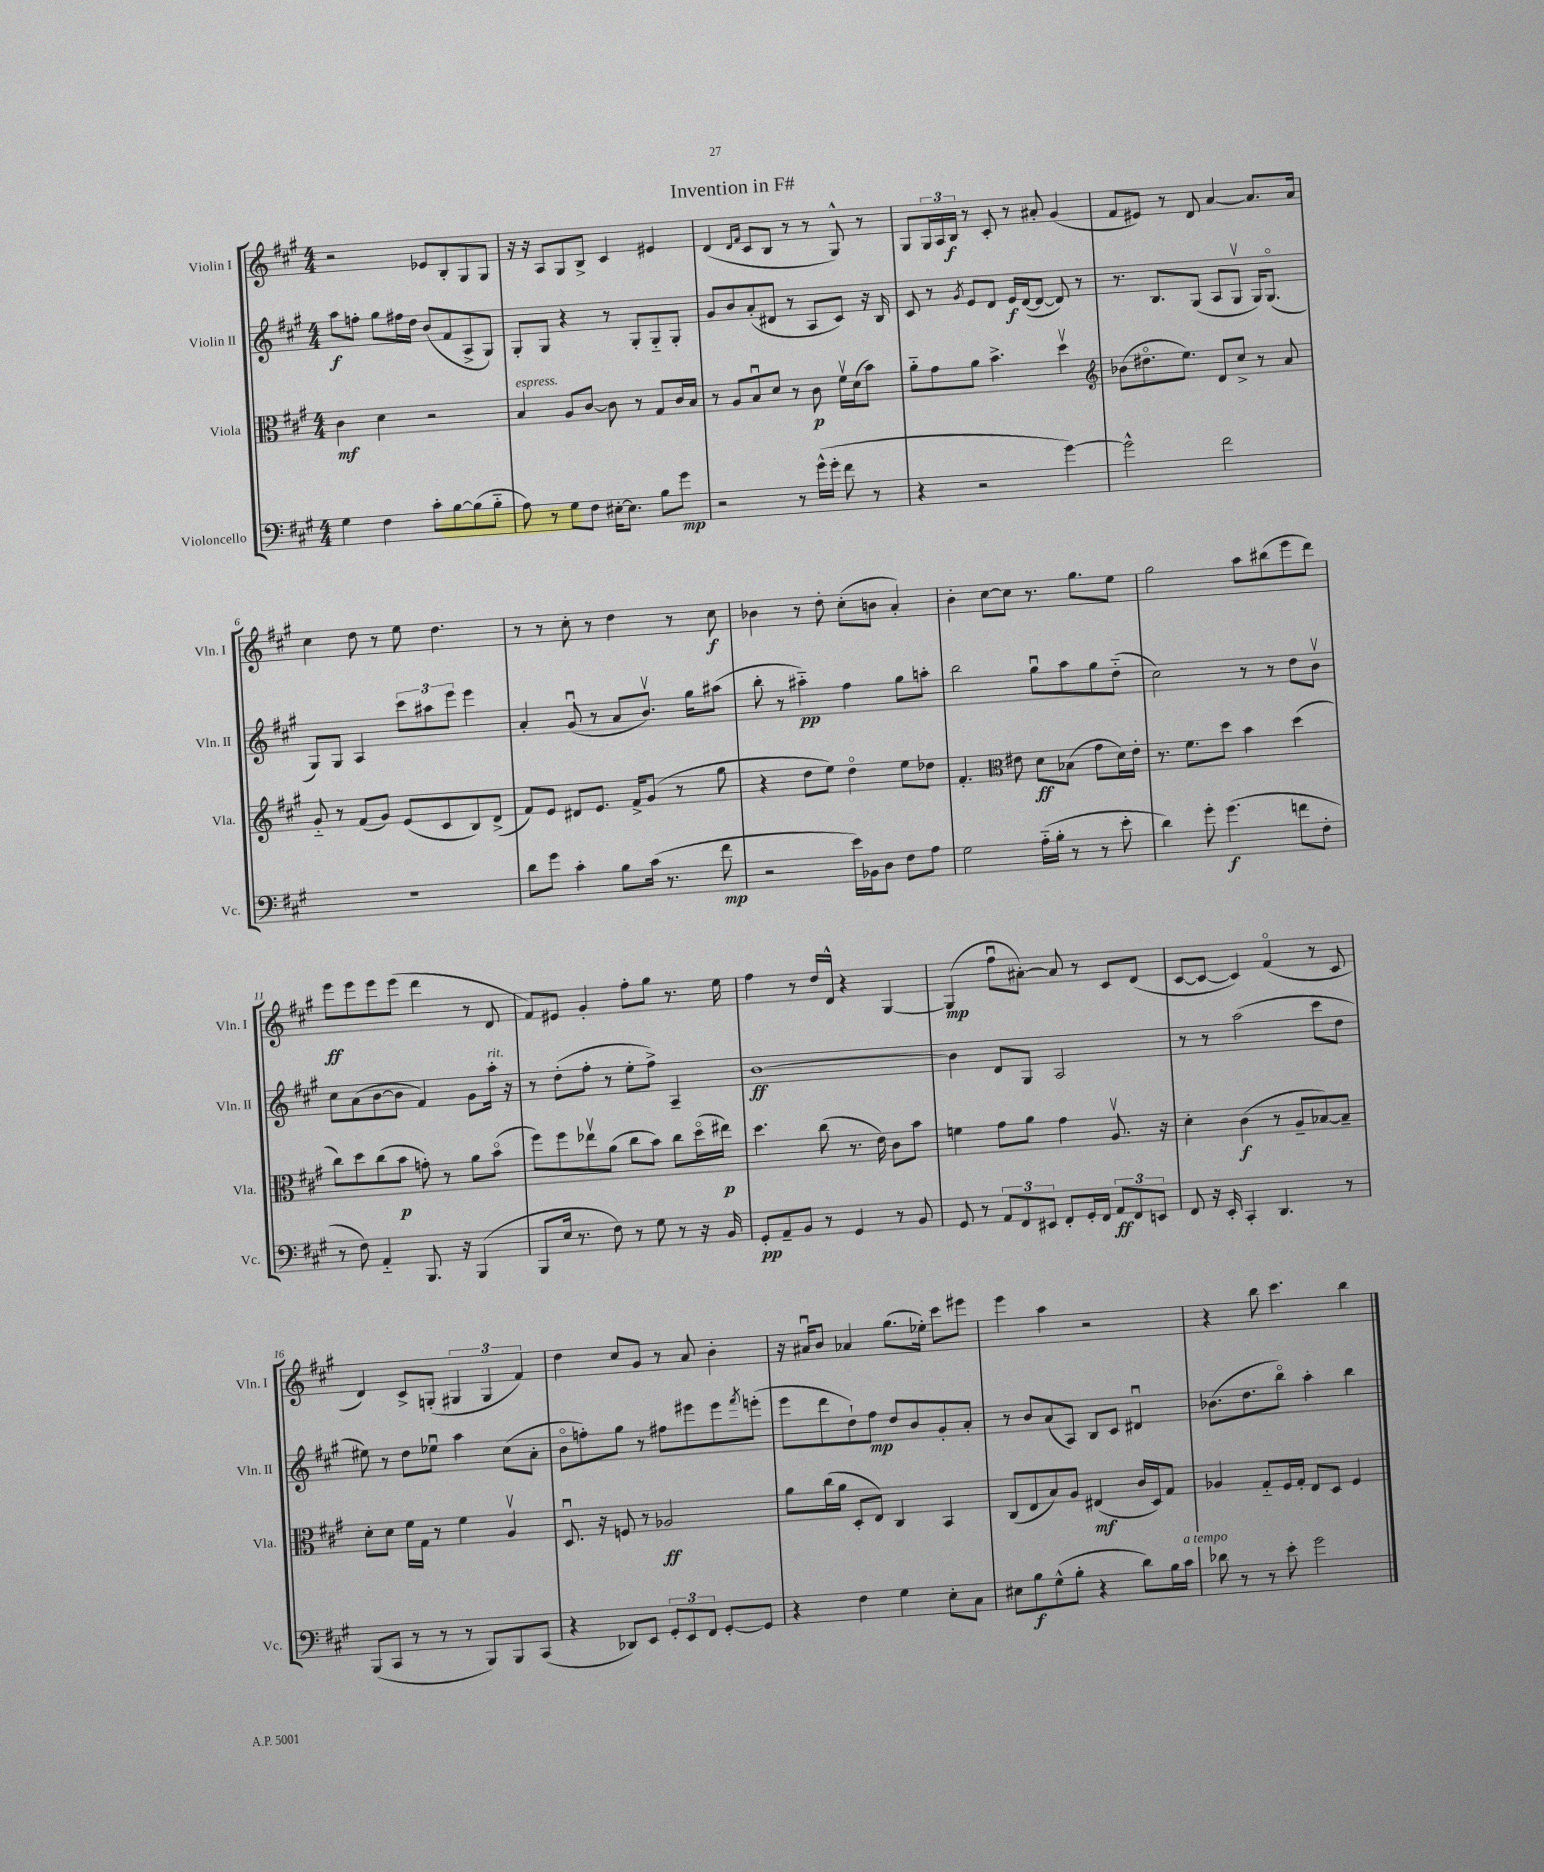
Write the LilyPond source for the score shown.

\header { title = "Invention in F#" }
<<
\new StaffGroup <<
\new Staff = "s0" \with { instrumentName = "Violin I" shortInstrumentName = "Vln. I" } {
    \clef treble \key a \major \numericTimeSignature \time 4/4
    r2 ees'8 b8-. gis8 gis8 |
    r16 r16 a8 gis8 b8-> cis'4 eis'4 |
    d'4( \grace { d'16 fis'16 } cis'8 b8 r8 r8 gis8-^) r8 |
    gis8 \tuplet 3/2 { gis16 a16 b16\f } r8 cis'8-. r8 ais'8-. gis'4( |
    fis'8 eis'8) r8 d'8 a'4~ a'8. a'16 |
    cis''4 d''8 r8 e''8 d''4. |
    r8 r8 cis''8-. r8 d''4 r8 cis''8\f |
    bes'4 r8 d''8-. cis''8-.( b'8 a'4-.) |
    b'4-. cis''8~ cis''8 r8. gis''8. e''8 |
    gis''2 a''8 bis''8( e'''8 d'''8) |
    e'''8\ff e'''8 e'''8 e'''8( d'''4 r8 d'8 |
    fis'8) eis'8 gis'4-. fis''8-. gis''8 r8. e''16 |
    fis''4 r8 d''16 d'16-^ r4 gis4~ |
    gis4\mp( fis''8\downbow ais'8~-.) ais'8 r8 cis'8 d'8( |
    cis'8~ cis'8~ cis'4) fis'4\flageolet( r8 cis'8 |
    d'4) cis'8-> g8-.( \tuplet 3/2 { gis4 gis4 fis'4) } |
    d''4 cis''8 gis'8 r8 a'8 b'4-. |
    r16 ais'16\downbow b'8 aes'4 gis''8.( ees''16-.) cis'''8 eis'''8 |
    e'''4 a''4 r2 |
    r4 b''8 cis'''4. b''4 \bar "|." |
}
\new Staff = "s1" \with { instrumentName = "Violin II" shortInstrumentName = "Vln. II" } {
    \clef treble \key a \major \numericTimeSignature \time 4/4
    a''8\f f''8-. gis''8 fis''16 d''16 b'8( fis'8 a8-> gis8) |
    gis8-. gis8 r4 r8 gis8-. gis8-_ gis8-. |
    gis'8 b'8 a'8-.( dis'8 r8 a8 cis'8) r16 b16 |
    cis'8 r8 \acciaccatura { gis'8 } e'8 d'8 e'16\f d'16~( d'8~ d'8) r8 |
    r8. b8. gis8( a8 gis8\upbow gis16) gis8.\flageolet( |
    gis8) gis8 a4 \tuplet 3/2 { cis'''8 ais''8 e'''8 } e'''4 |
    a'4-. gis'8\downbow( r8 a'8 b'8.\upbow) gis''16 ais''8( |
    b''8-. r8 ais''4-_\pp) fis''4 gis''8 a''8-. |
    b''2 gis''8\downbow a''8 gis''8 d''8-_( |
    cis''2) r8 r8 d''8 b'8\upbow |
    cis''8 a'8( b'8~ b'8 fis'4) gis'8 a''16-.^\markup { \italic "rit." } r16 |
    r8 d''8-.( fis''8-. r8 e''8-. fis''8->) a4-- |
    b'1~\ff |
    b'4 d'8 gis8 a2 |
    r8 r8 a''2( cis'''8 d''8 |
    eis''8) r8 d''8 ees''8\downbow a''4 cis''8( a'8-. |
    b'8\flageolet f''8-.) gis''8 r8 fis''8 eis'''8 eis'''8 \acciaccatura { fis'''8 } e'''8-.( |
    e'''8 d'''8 d''8-!) fis''8\mp d''8 b'8 gis'8-. a'8-. |
    r8 b'8 a'8( a8) b8 cis'8 dis'4\downbow |
    bes'8.( d''8. b''8\flageolet) a''4-. b''4 \bar "|." |
}
\new Staff = "s2" \with { instrumentName = "Viola" shortInstrumentName = "Vla." } {
    \clef alto \key a \major \numericTimeSignature \time 4/4
    cis'4\mf d'4 r2 |
    b4^\markup { \italic "espress." } a8 cis'8~ cis'8 r8 gis8 cis'16 b16 |
    r8 a8 b8\downbow d'8 r8 cis'8\p fis'16\upbow d'16( b'8) |
    a'8-_ gis'8 a'8 b'4.-> d''4\upbow |
    \clef treble bes'8( dis''8.\flageolet e''8.) d'8 cis''8-> r8 a'8 |
    gis'8-_ r8 fis'8( gis'8) e'8( cis'8 b8) d'8->( |
    fis'8) e'8 dis'8 e'8. fis'16-> gis'8( r8 gis''8 |
    r4 d''8 e''8) d''4\flageolet e''8 des''8 |
    fis'4.-. \clef alto eis'8 d'8\ff bes8( gis'8 d'16) eis'16-. |
    r8. fis'8. d''8 b'4 d''4( |
    cis''8) d''8 cis''8( b'8\p g'8-.) r8 a'8 b'8\flageolet( |
    fis''8) fis''8 ees''8\upbow a'8( cis''8 b'8) cis''8 d''16\flageolet( eis''16\p) |
    d''4. cis''8( r8. e'16) cis'8 b'8 |
    f'4 gis'8 a'8 gis'4 a8.\upbow r16 |
    d'4-. cis'4\f( r8 a8-- bes8~) bes8-- |
    d'8-. d'8 fis'16 gis16 r8 fis'4 a4\upbow |
    d8.\downbow r16 f8 r8 aes2\ff |
    a'8 cis''16( a'16 d8-. e8) cis4 b,4 |
    cis8( e8 b8) a8 eis4\mf( cis'16 d16) gis8 |
    aes4 gis8-_ fis16 gis16-. e8 d8 fis4 \bar "|." |
}
\new Staff = "s3" \with { instrumentName = "Violoncello" shortInstrumentName = "Vc." } {
    \clef bass \key a \major \numericTimeSignature \time 4/4
    gis4 fis4 cis'8-. b8~ b8( b8-_ |
    a8) r8 gis8 fis8 eis16~-. eis8. b8 gis'8\mp |
    r2 r8 gis'16-^( gis'16-. fis'8 r8 |
    r4 r2 gis'4~) |
    gis'2-^ fis'2 |
    R1 |
    d'8 gis'8 cis'4-. b8 cis'16( r8. fis'8\mp |
    r2 e'16) bes,16 d8 fis8 a8 |
    gis2 a16-_( b16-. r8 r8 e'8-. |
    d'4) gis'8-. gis'4.\f( f'8 fis8-. |
    r8 fis8) a,4-_ b,,8. r16 b,,4( |
    b,,8 e16 r8. fis8) r8 gis8 r8 r16 b,16 |
    gis,8-.\pp a,8-- b,8 r8 gis,4 r8 b,8 |
    gis,8 r8 \tuplet 3/2 { a,8 fis,8 eis,8 } fis,8-. gis,16-. fis,16 \tuplet 3/2 { a,8\ff fis,8 e,8 } |
    fis,8 r16 e,16-. cis,4-. d,4. r8 |
    b,,8( cis,8 r8 r8 r8 b,,8) b,,8 cis,8( |
    r4 des,8) e,8 \tuplet 3/2 { gis,8-. e,8 fis,8 } gis,8~-. gis,8 |
    r4 fis4 gis4 e8-. cis8 |
    eis8 b8\f gis8-^( b8-. r4 d'8) b16 cis'16^\markup { \italic "a tempo" } |
    des'8 r8 r8 e'8-. gis'2 \bar "|." |
}
>>
>>
